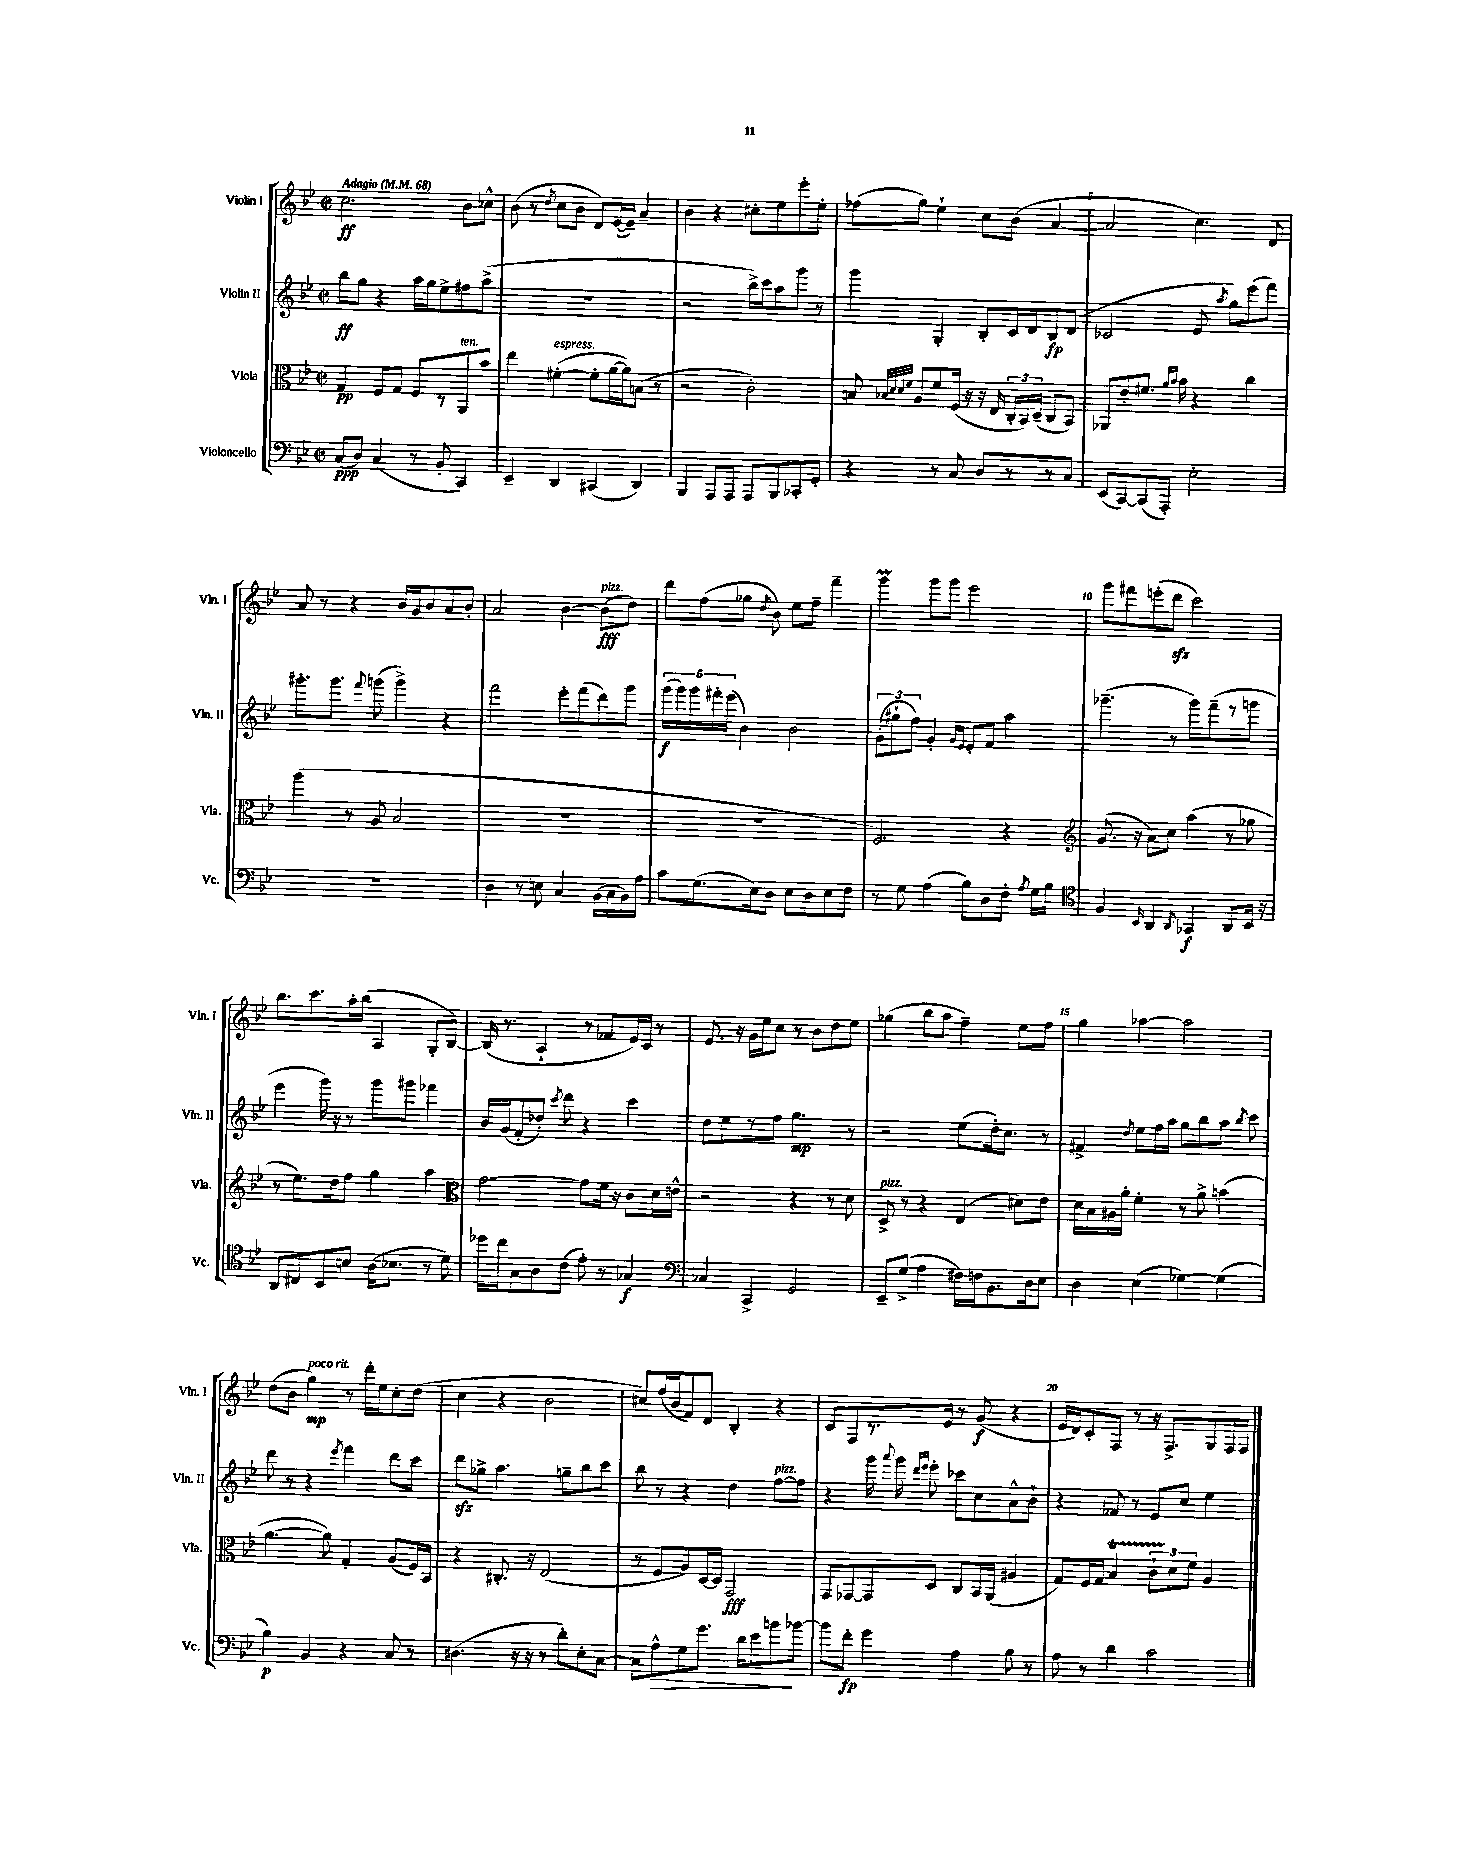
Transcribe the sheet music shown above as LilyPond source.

<<
\new StaffGroup <<
\new Staff = "s0" \with { instrumentName = "Violin I" shortInstrumentName = "Vln. I" } {
    \clef treble \key bes \major \defaultTimeSignature \time 2/2 \tempo "Adagio" 4 = 68
    \autoBeamOff c''2.\ff bes'8[ ces''8]-^ |
    bes'8( r8 \acciaccatura { d''8 } c''8[ bes'8] d'8[) ees'16~( ees'16]--) a'4-- |
    bes'4 r4 cis''8[-. ees''8 ees'''8-. ees''8]-. |
    fes''8[( g''8]) ees''4-! c''8[ bes'8]( a'4~ |
    a'2 c''4.) d'8 |
    a'8 r8 r4 bes'16[ g'16 bes'8 a'8 bes'8]-. |
    a'2 bes'4~ bes'8[\fff^\markup { \italic "pizz." }( d''8]) |
    d'''8[ f''8( ges''8] \acciaccatura { d''8 } bes'8) ees''8[ f''8]-- f'''4-- |
    g'''4\prall g'''8[ g'''8] ees'''2 |
    g'''8[ fis'''8 e'''8-.( d'''8]\sfz c'''2) |
    bes''8.[ c'''8. a''16-. bes''16]( a4 g8[-. bes8]~) |
    bes16( r8. a4-! r8 fes'8[ ees'16) c'16] r8 |
    ees'8. r16 g'16[ ees''16 c''8] r8 bes'8[ d''8 ees''8] |
    ges''4( bes''8[ a''8] f''4--) ees''8[ f''8] |
    g''4 aes''4~ aes''2 |
    d''8[( bes'8] g''4\mp^\markup { \italic "poco rit." }) r8 d'''16[-. ees''16 c''8-. d''8]( |
    c''4 r4 bes'2 |
    cis''8[) f''16( bes'16 f'8) d'8] bes4-. r4 |
    c'8[ f8 r8. ees'16] r8 g'8\f( r4 |
    ees'16[ d'16) c'8-. f8] r8 r16 f8.[-> g8 f16 f16] \bar "|." |
}
\new Staff = "s1" \with { instrumentName = "Violin II" shortInstrumentName = "Vln. II" } {
    \clef treble \key bes \major \defaultTimeSignature \time 2/2
    \autoBeamOff bes''8[\ff g''8] r4 a''16[ g''16 ees''8-> fis''8 a''8]->( |
    R1 |
    r2 bes''16[->) c'''16 a''8 g'''8] r8 |
    g'''4 g4-. bes8[-. c'16 d'16 bes8\fp d'8]( |
    ces'2 ees'8 \acciaccatura { a''8 } g''8[) ees'''8( f'''8]) |
    gis'''8.[-. gis'''8.] \appoggiatura { f'''8 } g'''8( g'''4->) r4 |
    f'''2 ees'''8[-. f'''8( d'''8) g'''8] |
    \tuplet 5/4 { g'''16[\f( g'''16) g'''16 fis'''16-. ees'''16]( } bes'4) bes'2 |
    \tuplet 3/2 { g'8[-.( gis''8-! f''8]) } g'4-. \grace { g'16[ ees'16] } ees'8[-. f'8] a''4 |
    ges'''4.--( r8 ges'''8[) f'''8--( r8 g'''8] |
    ees'''4 g'''16) r16 r8 g'''8[ gis'''8] fes'''4 |
    bes'16[ g'16( f'8-. des''8]-.) \acciaccatura { c'''8 } d'''8 r4 c'''4 |
    d''8[ ees''8 r8 f''8] g''4.\mp r8 |
    r2 ees''8[( d''16-.) c''8.] r8 |
    fis'4-> \acciaccatura { d''8 } ees''8[ f''16 a''16] g''8[ bes''8 a''8] \acciaccatura { bes''8 } c'''8 |
    d'''8 r8 r4 \acciaccatura { ees'''8 } f'''4 d'''8[ c'''8] |
    d'''8[\sfz ges''8]-> a''4. g''8[-- bes''8 c'''8] |
    bes''8 r8 r4 d''4 f''8[~^\markup { \italic "pizz." } f''8] |
    r4 g'''16 \appoggiatura { a'''8 } g'''16 \grace { d'''16[ ees'''16] } ees'''8-. ces'''8[ c''8 a'8-^ bes'8]-! |
    r4 fes'8 r8 ees'8[ c''8] ees''4 \bar "|." |
}
\new Staff = "s2" \with { instrumentName = "Viola" shortInstrumentName = "Vla." } {
    \clef alto \key bes \major \defaultTimeSignature \time 2/2
    \autoBeamOff g4\pp f8[ g8] f8[ r8 a,8^\markup { \italic "ten." } bes'8] |
    ees''4 fis'4~-.^\markup { \italic "espress." }( fis'8[-. a'16~ a'16) b8]( r8 |
    r2 c'2-.) |
    b8 \grace { bes32[ d'32 d'32 f'32] } a8[ f'8 f16]( r16 r16 ees16 \tuplet 3/2 { c16[-. bes,16) d16]--( } c8[ bes,8]) |
    aes,8[ ees'8-. fis'8.] \grace { a'16[ bes'16] } bes'16 r4 c''4 |
    a''4( r8 a8 bes2 |
    R1 |
    R1 |
    f2.) r4 |
    \clef treble g'8.( r16 a'8[) c''8] a''4( r8 ges''8 |
    r8 ees''8.[) d''16 f''8] g''4 a''4 |
    \clef alto g'2~ g'8[ f'16] r16 c'8[ d'16 e'16]-^ |
    r2 r4 r8 d'8 |
    d8->^\markup { \italic "pizz." } r8 r4 ees4( dis'8[) ees'8] |
    d'16[ bes16 ais16 a'16]-. f'4-. r8 a'8-> b'4( |
    a'4.~ a'8) g4-. a8[( f16) bes,16] |
    r4 cis8.-. r16 ees2( |
    r8 f8[ a8) d16~ d16] g,2\fff |
    g,8[ ges,8~ ges,8 d8] c8[ bes,16 a,16]( ais4 |
    g8[) f16 g16] bes4\startTrillSpan \tuplet 3/2 { c'8[-! d'8\stopTrillSpan f'8] } a4 \bar "|." |
}
\new Staff = "s3" \with { instrumentName = "Violoncello" shortInstrumentName = "Vc." } {
    \clef bass \key bes \major \defaultTimeSignature \time 2/2
    \autoBeamOff c8[\ppp( d8]) c4( r8 bes,8-. c,4) |
    ees,4-- d,4 cis,4( d,4) |
    bes,,4 a,,8[ a,,8] a,,8[ bes,,8 ces,8-. g,8]-. |
    r4 r8 c8 d8[ r8 r8 c8] |
    ees,8[( c,8~) c,8( a,,8]-.) ees2-. |
    R1 |
    d4 r8 e8 c4 bes,16[( c16 bes,16) a16] |
    c'8[ g8.( ees16) d8] ees8[ d8 ees8 f8] |
    r8 g8 a4( bes8[) d8 f8]-. \acciaccatura { a8 } g16[ bes16] |
    \clef tenor f4 \grace { bes,16 } a,4 \acciaccatura { a,8 } ges,4\f a,8[ bes,16] r16 |
    a,8[ cis8 bes,8 b8] a16[( bes8.] r8 d'8) |
    des''16[ c''16 g8 a8 c'8]( ees'8-.) r8 ges4\f |
    \clef bass ces4 c,4-> g,2 |
    ees,8[-- g8]->( a4 fis16[) f16 bes,8. d16 ees8] |
    d4 ees4( ges4~) ges4( |
    bes4\p) bes,4 r4 c8 r8 |
    dis4.( r16 r16 r8 d'8[-.) ees8-. c8]~ |
    c8[ a8-^\> g8 g'8.] d'16[ ees'8 b'8\! bes'8]~ |
    bes'8[ f'8]-.\fp g'4 a4 bes8 r8 |
    a8 r8 d'4 c'2 \bar "|." |
}
>>
>>
\layout { \context { \Score \override BarNumber.break-visibility = ##(#f #t #t) barNumberVisibility = #(every-nth-bar-number-visible 5) } }
